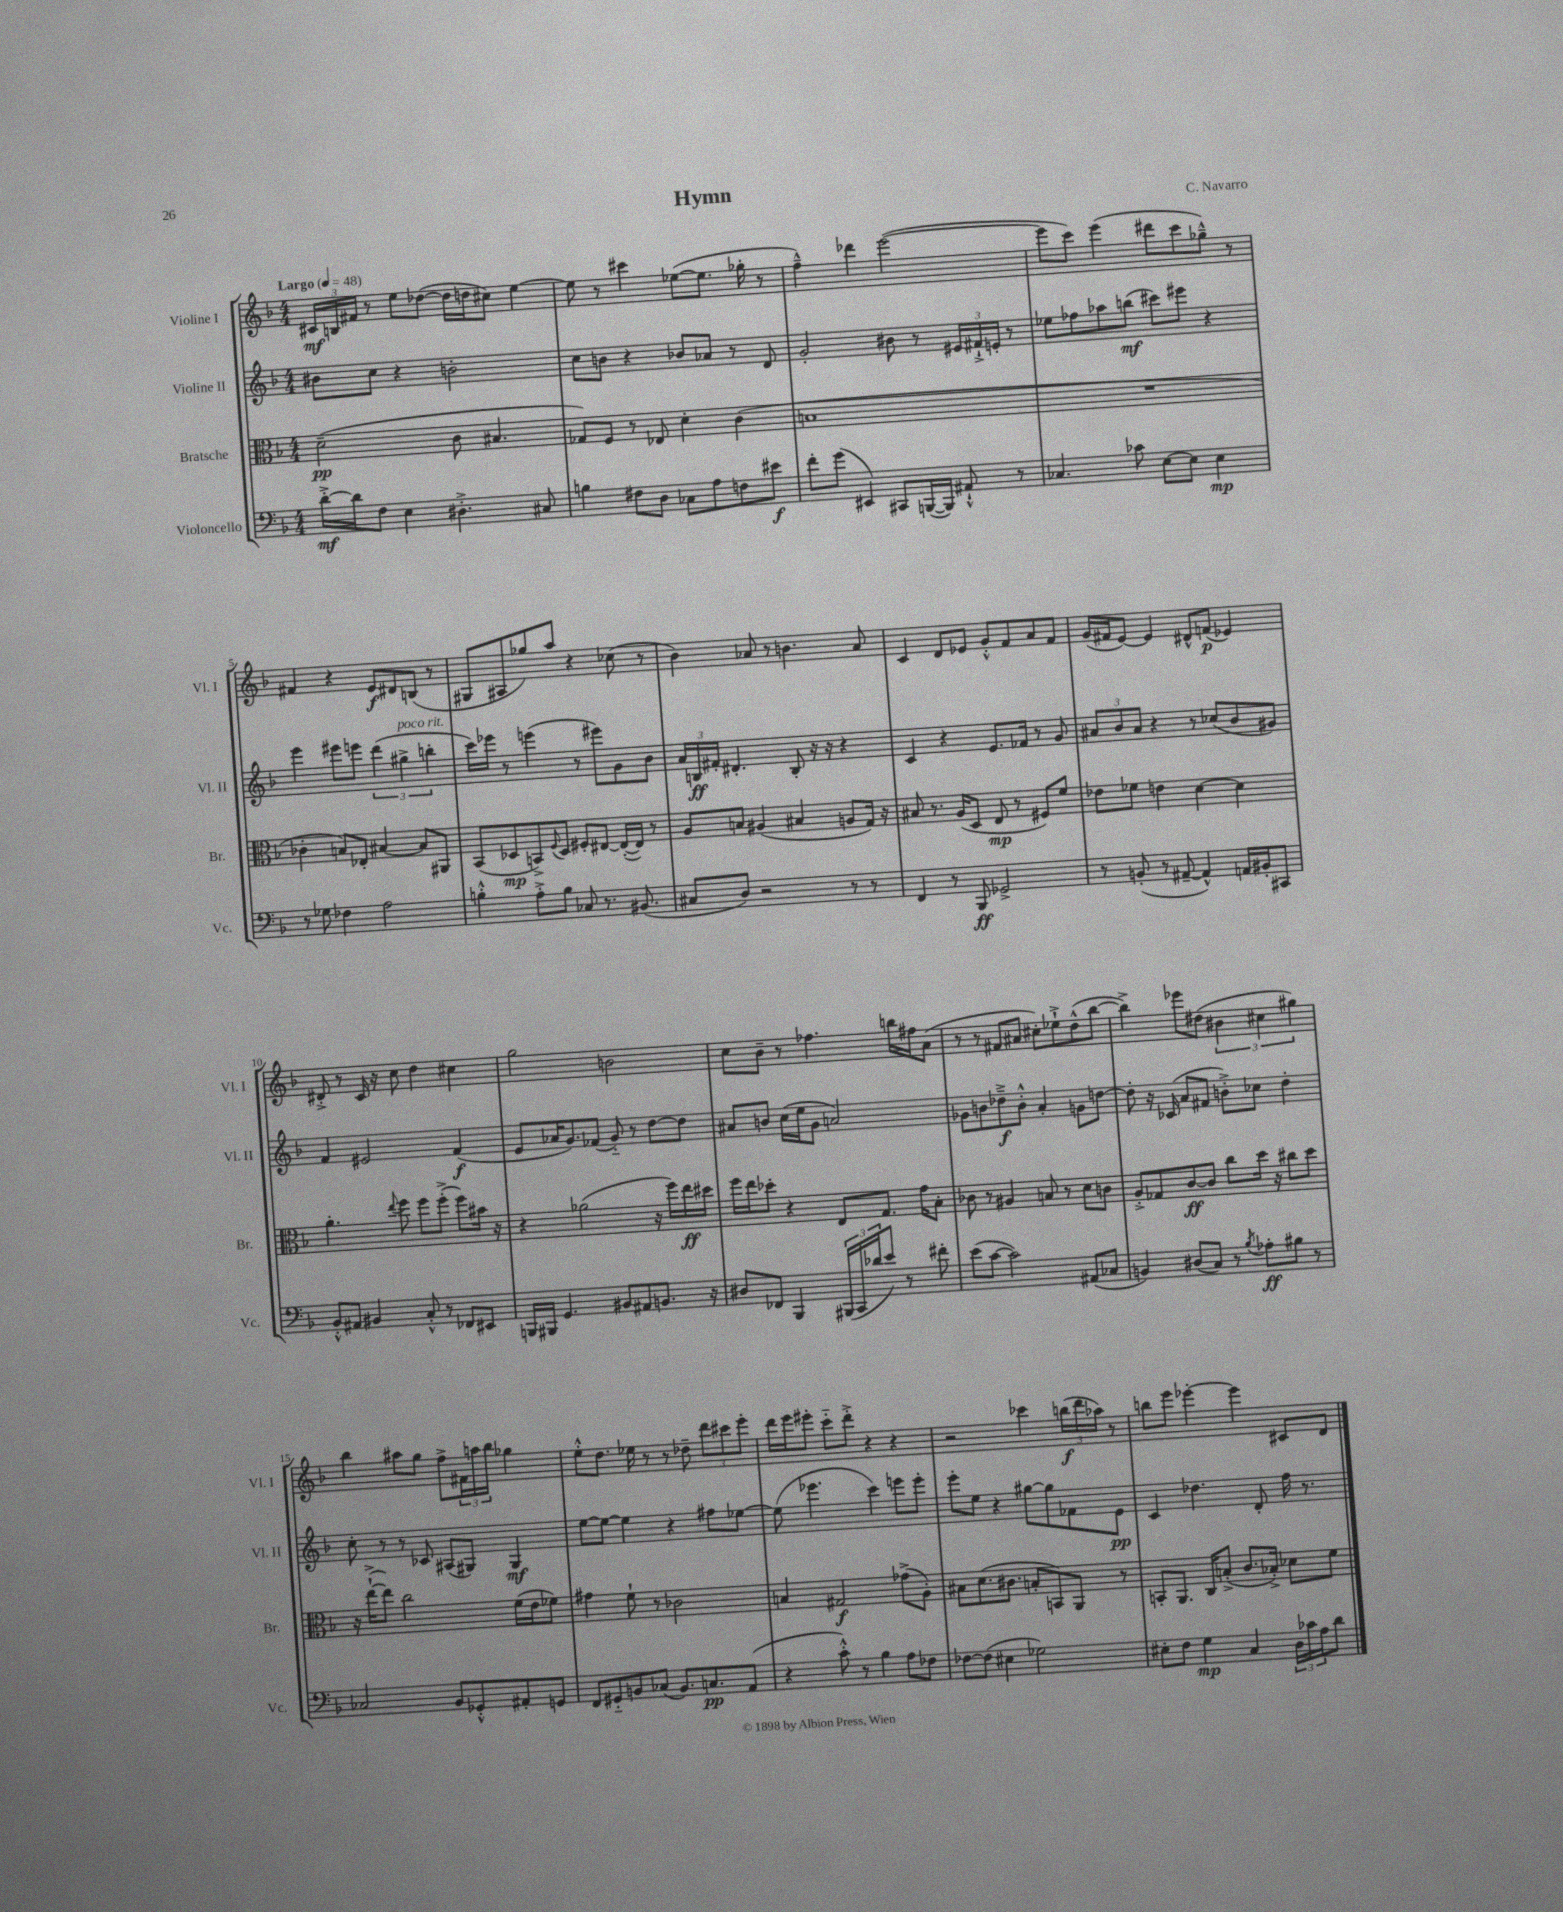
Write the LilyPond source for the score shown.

\header { title = "Hymn" composer = "C. Navarro" }
<<
\new StaffGroup <<
\new Staff = "s0" \with { instrumentName = "Violine I" shortInstrumentName = "Vl. I" } {
    \clef treble \key f \major \numericTimeSignature \time 4/4 \tempo "Largo" 4 = 48
    \tuplet 3/2 { cis'16\mf b16 fis'16 } r8 e''8 des''8~( des''16 d''16 cis''8) e''4~ |
    e''8 r8 cis'''4 ees''8~( ees''8. ges''16-. r8 |
    f''4---^) des'''4 e'''2~( |
    e'''8 c'''8) e'''4( dis'''8 c'''8 ges''8---^) r8 |
    fis'4 r4 e'8\f dis'8 b8( r8 |
    gis8 ais8 ges''8) a''8 r4 ces''8( r8 |
    bes'4) aes'8 r8 b'4. aes'8 |
    c'4 d'8 ees'8 g'8-.-^ f'8 a'8 f'8 |
    g'16( fis'16 e'8~) e'4 dis'8-^ f'8\p( ees'4) |
    dis'8-.-> r8 c'16 r16 c''8 d''4 cis''4 |
    g''2 b'2 |
    c''8 bes'8-- r8 fes''4. b''16 fis''16 a'8( |
    r8 r8 fis'8 ais'8 cis''8-.) ees''8-!-> d''8-^( bes''8~ |
    bes''4->) ees'''8 dis''8( \tuplet 3/2 { bis'4 cis''4 gis''4) } |
    bes''4 ais''8 g''8 f''8-> \tuplet 3/2 { fis'16 a''16 bes''16 } ges''4 |
    e''8-.-^ d''8. ees''16 r8 r8 des''8-- \tuplet 3/2 { d'''8 cis'''8 e'''8-. } |
    d'''16 e'''16 eis'''8-. c'''8-_ d'''8-.-> r4 r4 |
    r2 ces'''4 \tuplet 3/2 { b''16\f( d'''16 aes''16) } r8 |
    b''8 e'''8 ees'''4~-. ees'''4 cis'8 d'8 \bar "|." |
}
\new Staff = "s1" \with { instrumentName = "Violine II" shortInstrumentName = "Vl. II" } {
    \clef treble \key f \major \numericTimeSignature \time 4/4
    bis'8 c''8 r4 b'2-. |
    c''8 b'8 r4 bes'8 aes'8 r8 d'8 |
    g'2-. bis'8 r8 \tuplet 3/2 { eis'16 fis'16-!-> e'16-. } r8 |
    ees''8 fes''8 aes''8 b''8\mf( cis'''8) eis'''8 r4 |
    e'''4 eis'''8 e'''8 \tuplet 3/2 { d'''4( gis''4->^\markup { \italic "poco rit." } b''4-. } |
    c'''16) ees'''16 r8 e'''4( r8 eis'''8) g'8 bes'8 |
    \tuplet 3/2 { a'16 b16\ff fis'16-. } dis'4.-. b8-. r16 r16 r4 |
    c'4 r4 e'8. fes'16 r8 g'8 |
    \tuplet 3/2 { ais'8 bes'8 ais'8 } r4 r8 ces''8( bes'8 gis'8) |
    f'4 eis'2 f'4\f( |
    e'8 aes'16 g'8.) fes'8( g'8-_) r8 d''8~ d''8 |
    ais'8 b'8 c''16( e''16 g'8 a'2) |
    ges'8 b'8 des''8--->\f b'8-.-^ a'4-. g'8 d''8~ |
    d''8-. r16 ces'16( a'8 fis'8 b'8-.->) ces''8 d''4-. |
    c''8-. r8 r8 ces'8 ais8( gis8) gis4\mf |
    e''8~ e''8~ e''4 r4 fis''8 ees''8~ |
    ees''8( ees'''4. c'''4) e'''8 e'''8-. |
    e'''8-. e''8 r4 gis''8~ gis''8 fes'8 e'8\pp |
    c'4 des''4. d'8-. f''16 r8. \bar "|." |
}
\new Staff = "s2" \with { instrumentName = "Bratsche" shortInstrumentName = "Br." } {
    \clef alto \key f \major \numericTimeSignature \time 4/4
    d'2--\pp( c'8 bis4. |
    ges8) f8 r8 ees8 d'4-. c'4( |
    b1 |
    R1 |
    ces'4-. b8) ees8-. bis4~ bis8 ais,8 |
    bes,8( des8\mp b,8->) \appoggiatura { f8 } des8 fis8-. eis8~ eis16~-.( eis16) r8 |
    a8 b8 ais4( bis4 a8 g16) r16 |
    bis8 r8. a16( d8 e8\mp r8 fis8) f'8 |
    ees'8 fes'8 e'4 d'4~ d'4 |
    a'4.-. \appoggiatura { e''8 } f''8 f''8 f''8-.->( f''8) bis'16 r16 |
    r4 aes'2( r16 f''16) e''16\ff dis''16 |
    f''16 e''16 des''8-. r4 e8 g8. g'16 bes8-. |
    ces'8 r8 ais4 b8 r8 d'8 c'8 |
    a8-.-> ges8 c'8~\ff c'8 c''8 d''16 r16 cis''8 d''8 |
    r16 e''16~-!->( e''8) c''2 f'16( e'16 fes'8) |
    gis'4 f'8-! r8 ces'2 |
    b4 gis2\f ges'8->( a8-.) |
    bis8 d'8.( cis'8. b8-. b,8) a,8 r8 |
    b,8-. a,8. c16 b8-.->( c'8. bes16-.->) des'8 f'8 \bar "|." |
}
\new Staff = "s3" \with { instrumentName = "Violoncello" shortInstrumentName = "Vc." } {
    \clef bass \key f \major \numericTimeSignature \time 4/4
    d'16~-.->\mf d'16 f8 e4 dis4.-.-> cis8 |
    b4 fis8 d8 ces8 a8 f8 eis'8\f |
    f'8-. g'8( eis,4) cis,8 b,,16~( b,,16) ais,8-!-^ r8 |
    ces4. ces'8 e8~ e8 e4\mp |
    r8 ges8 fes4 a2 |
    b4-.-^ a8-.-> b8 ces8 r8. bis,8.( |
    cis8 d8) r2 r8 r8 |
    f,4 r8 bes,,8\ff ges,2-> |
    r8 b,8-.( r8 ais,8~-- ais,4-^) a,16 bis,16-. cis,8 |
    bes,8-.-^ ais,8 bis,4 c8-.-^ r8 fes,8 eis,8 |
    b,,16 bis,,16 g,4. bis,8 ais,8 b,8. r16 |
    dis8 fes,8 bes,,4 \tuplet 3/2 { bis,,16( c,16 des'16 } e'8) r8 fis'8-. |
    e'8( c'8~ c'2) ais,8( ces8 |
    b,4) dis8( c8) r8 \acciaccatura { bes8 } aes8-.\ff bis8 r8 |
    ces2 bes,8 ges,8-.-^ ais,8-. g,8 |
    f,8 gis,8-_ b,8 ces8( b,8.) c8.\pp a,8( |
    r4 c'8-.-^) r8 bes4 a8 fes8 |
    fes8~ fes8( eis4 ges2) |
    eis8-. f8 g4\mp c4 \tuplet 3/2 { d16 ces'16 a16 } d'8 \bar "|." |
}
>>
>>
